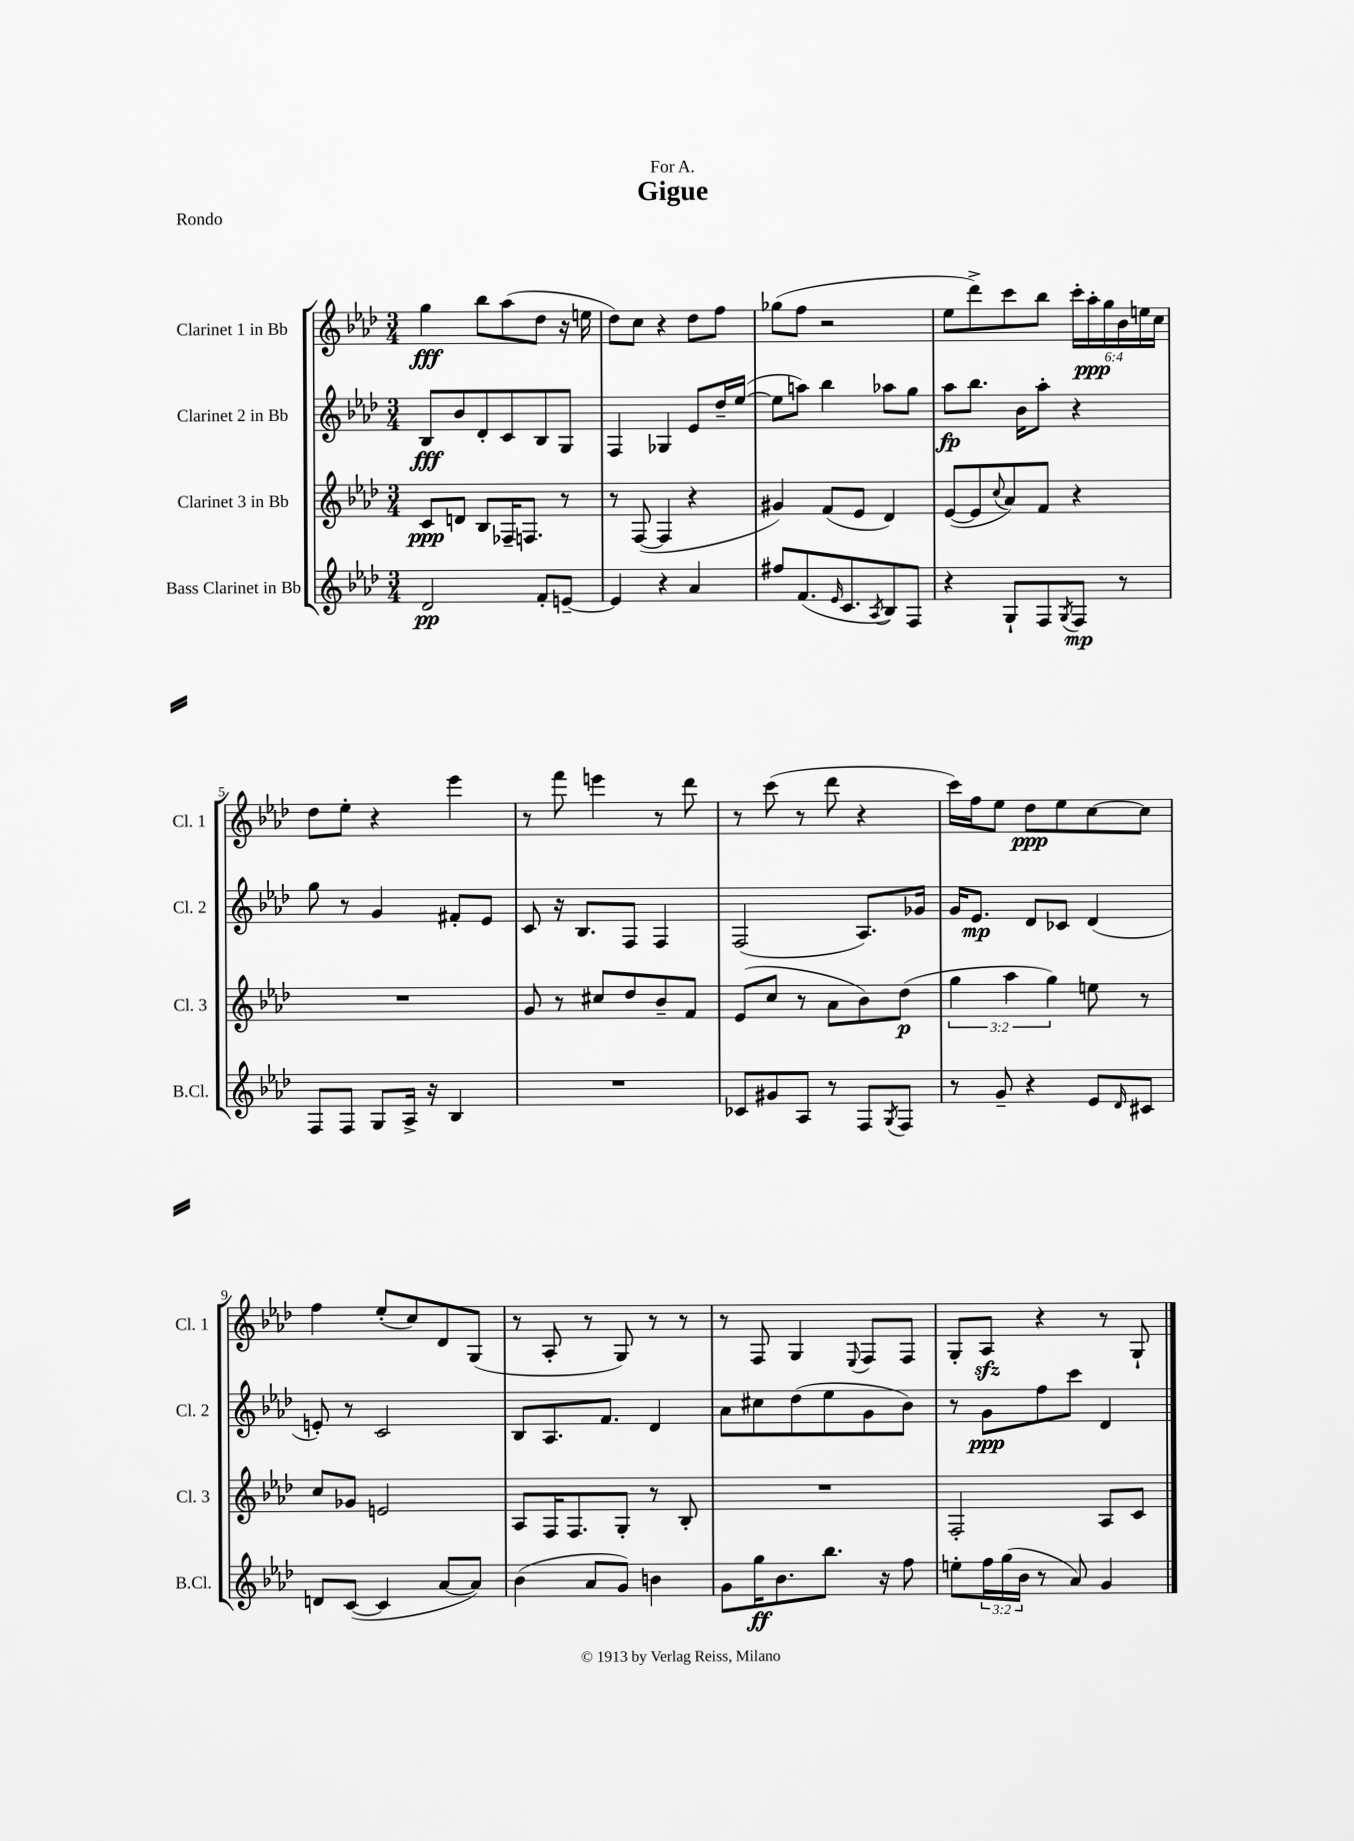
\header { title = "Gigue" dedication = "For A." piece = "Rondo" }
<<
\new StaffGroup <<
\new Staff = "s0" \with { instrumentName = "Clarinet 1 in Bb" shortInstrumentName = "Cl. 1" } {
    \clef treble \key aes \major \numericTimeSignature \time 3/4 \override Staff.TupletNumber.text = #tuplet-number::calc-fraction-text
    g''4\fff bes''8 aes''8( des''8 r16 e''16 |
    des''8) c''8 r4 des''8 f''8 |
    ges''8( f''8 r2 |
    ees''8 des'''8->) c'''8 bes''8 \tuplet 6/4 { c'''16-. aes''16-.\ppp g''16 bes'16 e''16 c''16 } |
    des''8 ees''8-. r4 ees'''4 |
    r8 f'''8 e'''4 r8 des'''8 |
    r8 c'''8( r8 des'''8 r4 |
    c'''16) f''16 ees''8 des''8\ppp ees''8 c''8~ c''8 |
    f''4 ees''8-.( c''8) des'8 g8( |
    r8 aes8-. r8 g8) r8 r8 |
    r8 f8 g4 \appoggiatura { ees8 } f8 f8 |
    g8-. aes8\sfz r4 r8 g8-! \bar "|." |
}
\new Staff = "s1" \with { instrumentName = "Clarinet 2 in Bb" shortInstrumentName = "Cl. 2" } {
    \clef treble \key aes \major \numericTimeSignature \time 3/4
    bes8\fff bes'8 des'8-. c'8 bes8 g8 |
    f4 ges4 ees'8 des''16-- ees''16~( |
    ees''8 a''8) bes''4 aes''8 g''8 |
    aes''8\fp bes''8. bes'16 aes''8-. r4 |
    g''8 r8 g'4 fis'8-. ees'8 |
    c'8 r16 bes8. f8 f4 |
    f2( aes8.) ges'16 |
    g'16 ees'8.\mp des'8 ces'8 des'4( |
    e'8-.) r8 c'2 |
    bes8 aes8. f'8. des'4 |
    aes'8 cis''8 des''8( ees''8 g'8 bes'8) |
    r8 g'8\ppp f''8 c'''8 des'4 \bar "|." |
}
\new Staff = "s2" \with { instrumentName = "Clarinet 3 in Bb" shortInstrumentName = "Cl. 3" } {
    \clef treble \key aes \major \numericTimeSignature \time 3/4 \override Staff.TupletNumber.text = #tuplet-number::calc-fraction-text
    c'8\ppp d'8 bes8 fes16-- f8. r8 |
    r8 f8~( f4 r4 |
    gis'4) f'8( ees'8 des'4) |
    ees'8~( ees'8 \appoggiatura { c''8 } aes'8) f'8 r4 |
    R2. |
    g'8 r8 cis''8 des''8 bes'8-- f'8 |
    ees'8( c''8 r8 aes'8 bes'8) des''8\p( |
    \tuplet 3/2 { g''4 aes''4 g''4) } e''8 r8 |
    c''8 ges'8 e'2 |
    aes8 f16 f8. g8-. r8 bes8-. |
    R2. |
    f2-. aes8 c'8 \bar "|." |
}
\new Staff = "s3" \with { instrumentName = "Bass Clarinet in Bb" shortInstrumentName = "B.Cl." } {
    \clef treble \key aes \major \numericTimeSignature \time 3/4 \override Staff.TupletNumber.text = #tuplet-number::calc-fraction-text
    des'2\pp f'8-. e'8~-- |
    e'4 r4 aes'4 |
    fis''8 f'8.( \grace { ees'16 } c'8. \acciaccatura { aes8 } bes8) f8 |
    r4 g8-! f8 \acciaccatura { g8 } f8\mp r8 |
    f8 f8 g8 aes16-> r16 bes4 |
    R2. |
    ces'8 gis'8 aes8 r8 f8 \acciaccatura { g8 } f8 |
    r8 g'8-- r4 ees'8 \grace { des'16 } cis'8 |
    d'8 c'8~( c'4 aes'8~ aes'8) |
    bes'4( aes'8 g'8) b'4 |
    g'8 g''16\ff bes'8. bes''8. r16 f''8 |
    e''8-. \tuplet 3/2 { f''16 g''16( bes'16 } r8 aes'8) g'4 \bar "|." |
}
>>
>>
